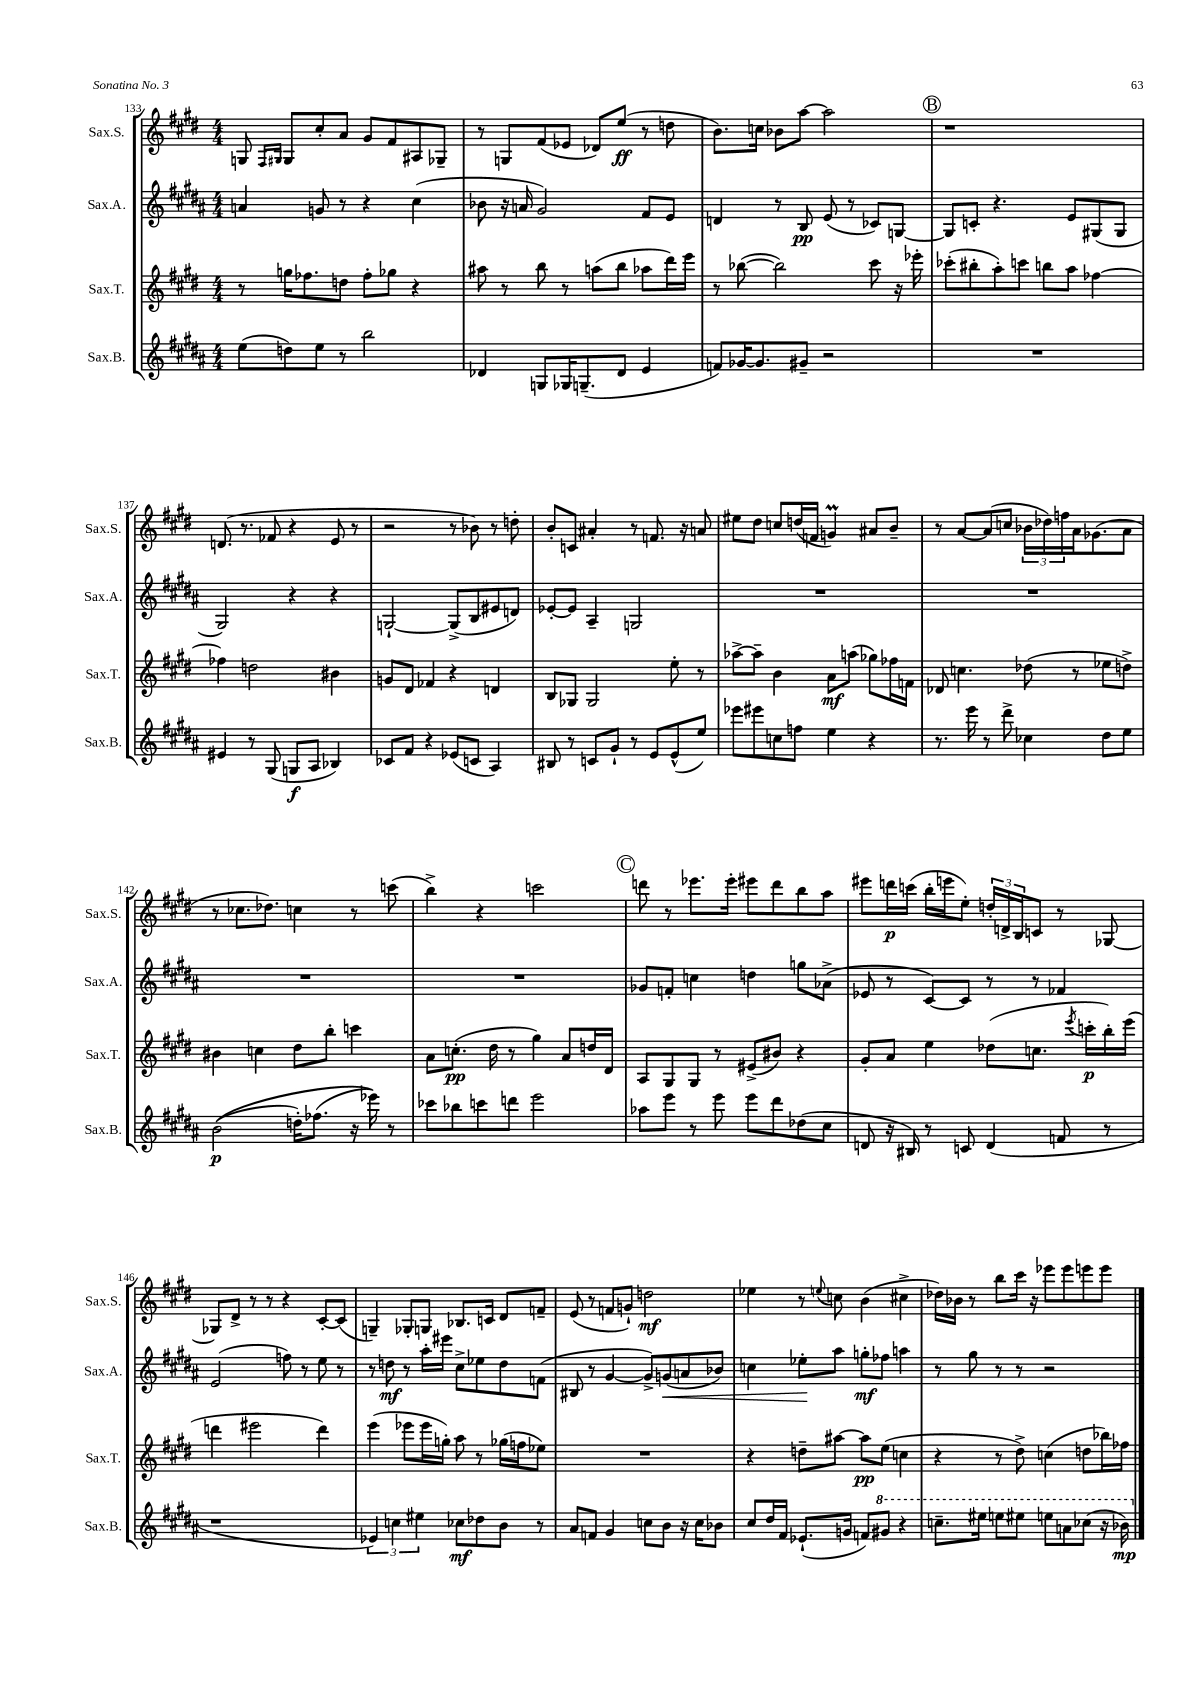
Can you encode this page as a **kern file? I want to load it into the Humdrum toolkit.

**kern	**kern	**kern	**kern
*staff4	*staff3	*staff2	*staff1
*clefG2	*clefG2	*clefG2	*clefG2
*k[f#c#g#d#a#]	*k[f#c#g#d#]	*k[f#c#g#d#a#]	*k[f#c#g#d#]
*M4/4	*M4/4	*M4/4	*M4/4
(8ee	8r	4a	8G
.	.	.	16qqF#
.	.	.	16qqG#
8dd)	16gg	.	8G#
.	8.ff-	.	.
8ee	.	8g	8cc#'
8r	8dd	8r	8a
2bb	8ff-'	4r	8g#
.	8gg-	.	8f#
.	4r	(4cc#	8A#
.	.	.	8G-~
=	=	=	=
4d-	8aa#	8b-	8r
.	8r	16r	8G
.	.	16a	.
8G	8bb	2g#)	(8f#
16G-	8r	.	8e-
(8.G~	.	.	.
.	(8aa	.	8d-)
8d-	8bb	.	(8ee
4e	8aa-	8f#	8r
.	16ddd#)	8e	8dd
.	16eee	.	.
=	=	=	=
8f)	8r	4d	8.b)
[16g-	([8bb-	.	.
8.g-]	.	.	16cc
.	2bb-])	8r	8b-
8g#~	.	8B	[8aa
2r	.	(8e	2aa]
.	.	8r	.
.	8ccc#	8c-)	.
.	16r	[8G	.
.	16eee-'	.	.
=	=	=	=
1r	(8ccc-'	8G]	1r
.	8bb#'	8c'	.
.	8aa')	4.r	.
.	8ccc	.	.
.	8bb	.	.
.	8aa	8e	.
.	[4ff-	(8G#	.
.	.	8G#	.
=	=	=	=
4e#	4ff-]	2G#)	(8.d
.	.	.	8.r
8r	2dd	.	.
(8G#	.	.	8f-
8G	.	4r	4r
8A#	.	.	.
4B-)	4b#	4r	8e
.	.	.	8r
=	=	=	=
8c-	8g	[2G`	2r
8f#	8d#	.	.
4r	4f-	.	.
(8e-	4r	(8G^]	8r
8c	.	8B	8b-)
4A#)	4d	8e#	8r
.	.	8d)	8dd'
=	=	=	=
8B#	8B	[8e-'	8b'
8r	8G-	8e-]	8c
8c	2G-	4A#~	4a#'
8g#`	.	.	.
8r	.	2G	8r
8e	.	.	8.f
(8e^^	8ee'	.	.
.	.	.	16r
8ee)	8r	.	8a
=	=	=	=
8eee-	[8aa-^	1r	8ee#
8eee#	8aa-~]	.	8dd#
8cc	4b	.	8cc
8ff	.	.	(16dd
.	.	.	16f
4ee	8a	.	4g)
.	(8aa	.	.
4r	8gg-)	.	8a#
.	16ff-	.	8b~
.	16f	.	.
=	=	=	=
8.r	8d-	1r	8r
.	4.cc	.	[8a
16eee	.	.	.
8r	.	.	(8a]
8ddd#^	.	.	8cc
4cc-	(8dd-	.	24b-
.	.	.	24dd-)
.	.	.	24ff
.	8r	.	16a
.	.	.	(8.g-
8dd#	8ee-	.	.
8ee	8dd^)	.	8a
=	=	=	=
&((2b	4b#	1r	8r
.	.	.	8.cc-
.	4cc	.	.
.	.	.	8.dd-)
16dd')	8dd#	.	4cc
(8.ff-	.	.	.
.	8bb'	.	.
16r	4ccc	.	8r
16eee-)&)	.	.	.
8r	.	.	(8ccc
=	=	=	=
8ccc-	8a	1r	4bb^)
8bb-	(8.cc'	.	.
8ccc	.	.	4r
.	16dd#	.	.
8ddd	8r	.	.
2eee	4gg#)	.	2ccc
.	8a	.	.
.	16dd	.	.
.	16d#	.	.
=	=	=	=
8aa-	8A	8g-	8ddd
8eee	8G#	8f'	8r
8r	8G#	4cc	8.eee-
8eee	8r	.	.
.	.	.	16eee-'
8eee	(8e#^	4dd	8eee#
8ddd#	8b#)	.	8ddd
(8dd-	4r	8gg	8bb
8cc#	.	(8a-^	8aa
=	=	=	=
8d	8g#'	8e-	8eee#
16r	8a	8r	16ddd
16B#)	.	.	(16ccc
8r	4ee	[8c#)	16bb'
.	.	.	16eee
8c	.	8c#]	8ee')
(4d	(8dd-	8r	24dd'
.	.	.	24d^
.	.	.	24B
.	8.cc	8r	8c
8f	.	4f-	8r
.	8qeee	.	.
.	16ccc'	.	.
8r	16bb')	.	[8G-
.	(16eee	.	.
=	=	=	=
1r	4ddd	(2e	8G-]
.	.	.	8d#^
.	2eee#	.	8r
.	.	.	8r
.	.	8ff)	4r
.	.	8r	.
.	4ddd)	8ee	[8c#'
.	.	8r	(8c#]
=	=	=	=
6e-)	(4eee	8r	4G~)
.	.	8dd	.
6cc	.	.	.
.	8eee-	8r	8G-'
6ee#	.	.	.
.	16eee-	16aa#'	8G
.	16gg')	16eee#	.
8cc-	8aa	8cc#^	8.B-
8dd-	8r	8ee-	.
.	.	.	16c
8b	(16gg-	8dd	8d#
.	16ff	.	.
8r	8ee-)	(8f	8f~
=	=	=	=
8a#	1r	8B#	(8e
8f	.	8r	8r
4g#	.	[4g#	8f
.	.	.	8g`)
8cc	.	8g#^])	2dd
8b	.	(8g	.
16r	.	8a	.
16cc	.	.	.
8b-	.	8b-)	.
=	=	=	=
8cc#	4r	4cc	4ee-
16dd#	.	.	.
16f#	.	.	.
(8.e-`	8dd~	8ee-'	8r
.	.	.	8qqee
.	[8aa#	8aa#	8cc
16g	.	.	.
8f)	8aa#]	8gg'	(4b
8gg#	(8ee	8ff-	.
4r	4cc	4aa	4cc#^
=	=	=	=
8.ccc~	4r	8r	16dd-)
.	.	.	16b-
.	.	8gg#	8r
16eee#	.	.	.
8eee	8r	8r	8bb
8eee#	8dd#^)	8r	16ccc#
.	.	.	16r
8eee	(4cc	2r	8eee-
8aa	.	.	8eee-
(8ccc-	8dd	.	8eee
16r	16bb-)	.	8eee
16bb-)	16ff-	.	.
==	==	==	==
*-	*-	*-	*-
